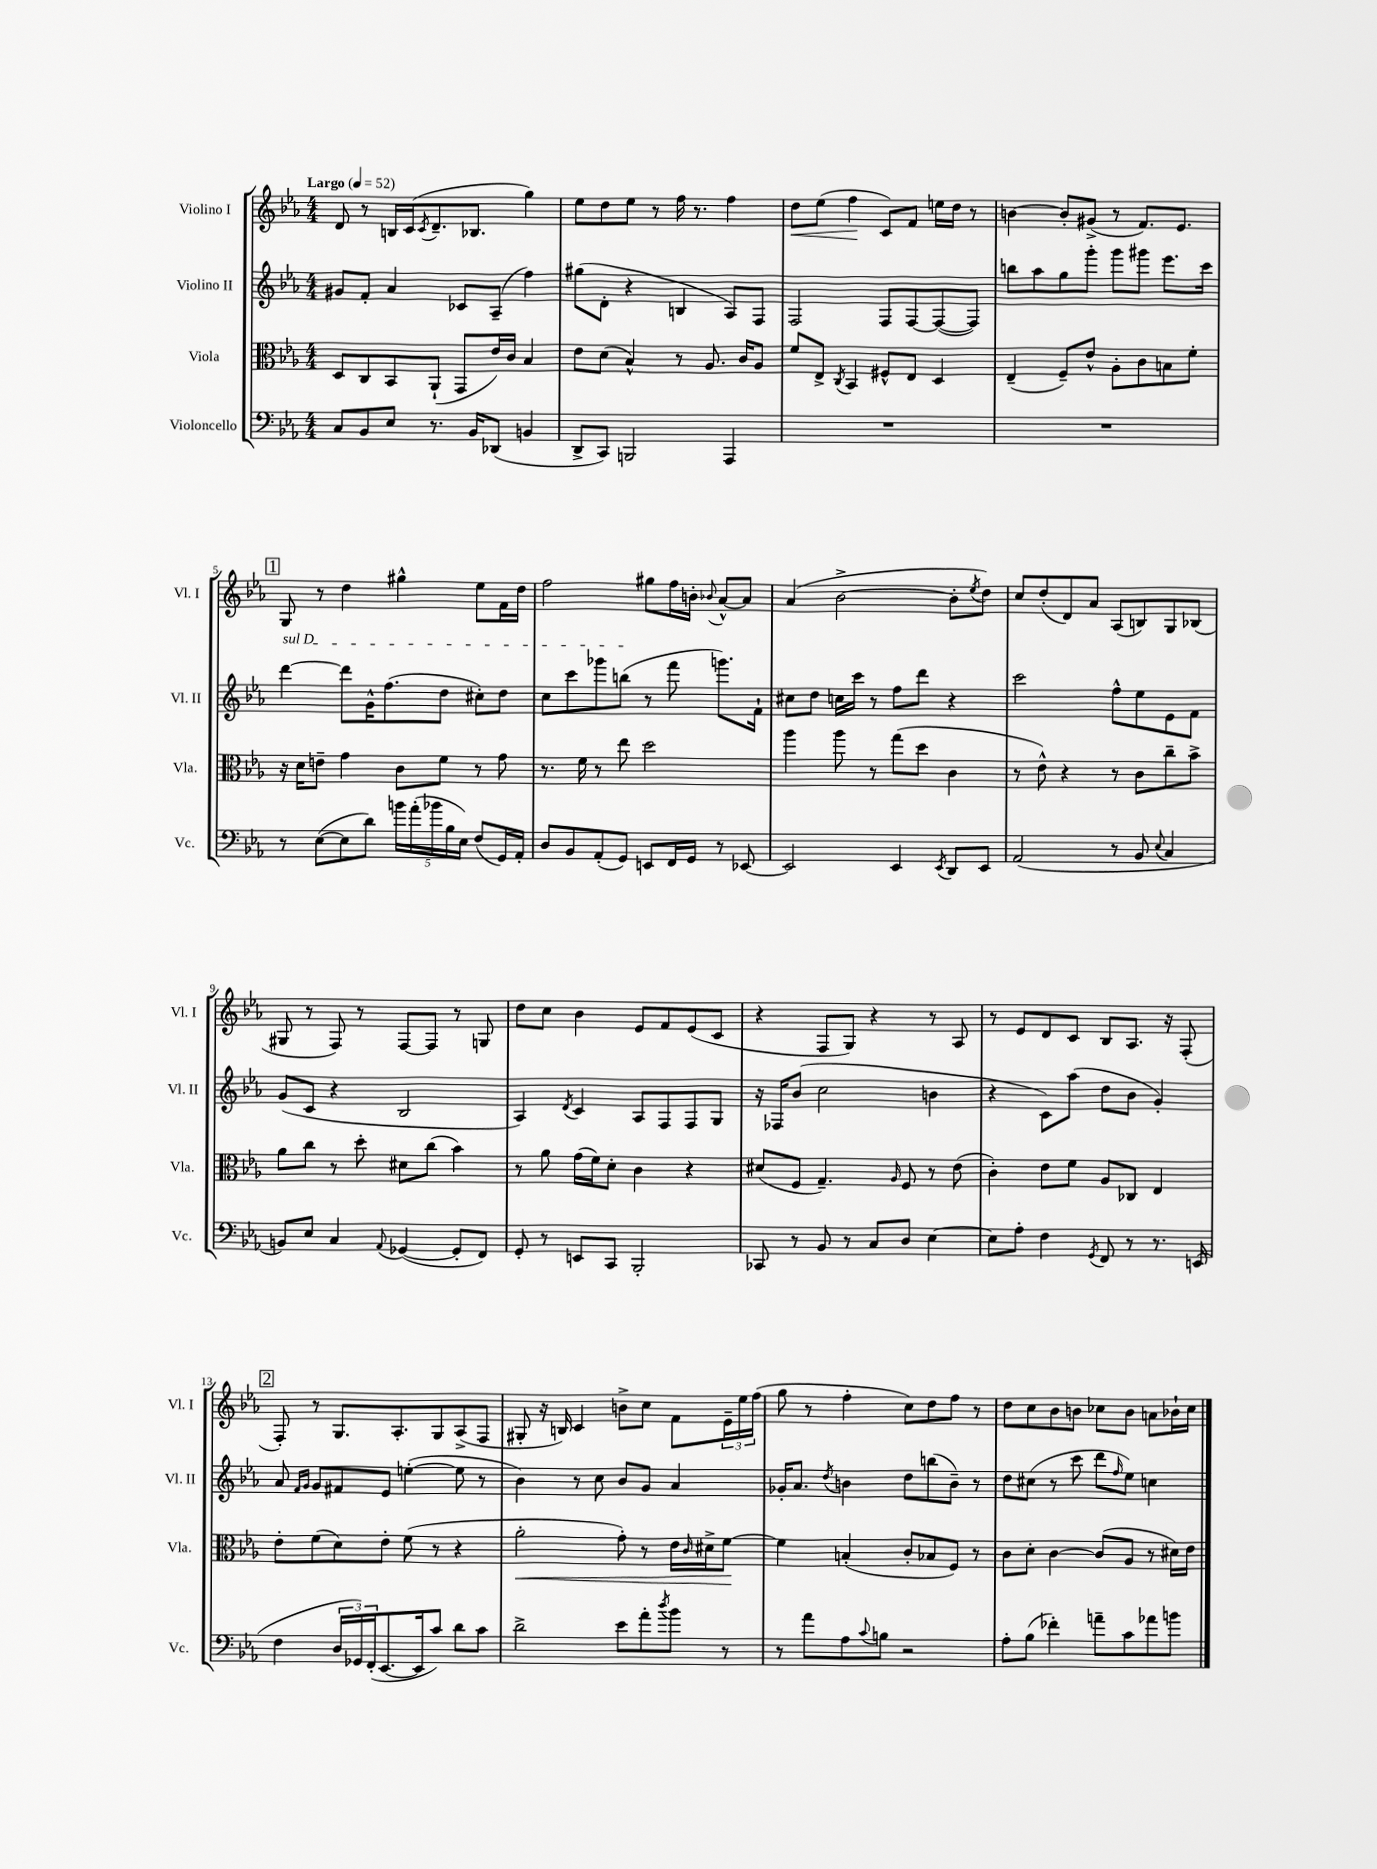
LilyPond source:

<<
\new StaffGroup <<
\new Staff = "s0" \with { instrumentName = "Violino I" shortInstrumentName = "Vl. I" } {
    \clef treble \key ees \major \numericTimeSignature \time 4/4 \tempo "Largo" 4 = 52
    d'8 r8 b16 c'16( \acciaccatura { c'8 } d'8.-- bes8. g''4) |
    ees''8 d''8 ees''8 r8 f''16 r8. f''4 |
    d''8\< ees''8( f''4\! c'8) f'8 e''16 d''16 r8 |
    b'4~ b'8-. gis'8->( r8 f'8.) ees'8. |
    \mark \markup { \box "1" } g8 r8 d''4 gis''4-^ ees''8 f'16 d''16 |
    f''2 gis''8 f''16 b'16-. \appoggiatura { bes'8 } aes'8~-^ aes'8 |
    aes'4( bes'2~-> bes'8-. \acciaccatura { ees''8 } d''8) |
    c''8 d''8-.( d'8) aes'8 aes8( b8) g8 bes8( |
    gis8 r8 f8) r8 f8~ f8 r8 g8 |
    d''8 c''8 bes'4 ees'8 f'8 ees'8( c'8 |
    r4 f8 g8) r4 r8 aes8 |
    r8 ees'8 d'8 c'8 bes8 aes8. r16 f8-.( |
    \mark \markup { \box "2" } f8-.) r8 g8. aes8.-. g8 aes8->( f8 |
    gis8-. r16 b16) c'4 b'8-> c''8 f'8 \tuplet 3/2 { ees'16-- ees''16 f''16( } |
    g''8 r8 f''4-. c''8) d''8 f''8 r8 |
    d''8 c''8 bes'8 b'8 ces''8 b'8 a'8 bes'16-! ces''16 \bar "|." |
}
\new Staff = "s1" \with { instrumentName = "Violino II" shortInstrumentName = "Vl. II" } {
    \clef treble \key ees \major \numericTimeSignature \time 4/4
    gis'8 f'8-. aes'4 ces'8 aes8--( f''4) |
    gis''8( d'8-. r4 b4 aes8) f8 |
    f2 f8 f8~ f8~( f8) |
    b''8 aes''8 g''8 g'''8-. g'''8 gis'''8 ees'''8. c'''16 |
    \mark \markup { \box "1" } \once \override TextSpanner.bound-details.left.text = \markup { \italic "sul D" } d'''4~\startTextSpan d'''8 g'16-^ f''8.( d''8 cis''8-.) d''8 |
    c''8 c'''8 ges'''8 b''8\stopTextSpan( r8 f'''8 g'''8.) f'16-! |
    cis''8 d''8 c''16 c'''16 r8 f''8 d'''8 r4 |
    c'''2 f''8-^ ees''8 ees'8 f'8 |
    g'8( c'8 r4 bes2 |
    aes4) \acciaccatura { d'8 } c'4 aes8 f8 f8 g8 |
    r16 fes16 bes'8( c''2 b'4 |
    r4 c'8) aes''8( d''8 bes'8 g'4-.) |
    \mark \markup { \box "2" } aes'8 \grace { f'16 g'16 } g'8 fis'8 ees'8 e''4~-.( e''8 r8 |
    bes'4) r8 c''8 bes'8 g'8 aes'4 |
    ges'16-. aes'8. \acciaccatura { d''8 } b'4 d''8 b''8( b'8--) r8 |
    d''8 cis''8( r8 c'''8 d'''8 \grace { f''16 } ees''8) c''4 \bar "|." |
}
\new Staff = "s2" \with { instrumentName = "Viola" shortInstrumentName = "Vla." } {
    \clef alto \key ees \major \numericTimeSignature \time 4/4
    d8 c8 bes,8 aes,8-!( g,8 ees'16) c'16 bes4 |
    ees'8 d'8( bes4-^) r8 aes8. c'16 aes8 |
    f'8 ees8-> \acciaccatura { c8 } bes,4 fis8-^ ees8 d4 |
    ees4--( f8--) ees'8-^ aes8-. c'8 b8 f'8-. |
    \mark \markup { \box "1" } r16 d'16 e'8-- g'4 c'8 f'8 r8 g'8 |
    r8. f'16 r8 ees''8 d''2 |
    aes''4 aes''8 r8 g''8( d''8 c'4 |
    r8 ees'8-^) r4 r8 c'8 c''8-- bes'8-> |
    aes'8 c''8 r8 d''8-. dis'8 c''8( bes'4) |
    r8 aes'8 g'16( f'16) d'8-. c'4 r4 |
    dis'8( f8 g4.--) \grace { aes16 } f8 r8 ees'8( |
    c'4-.) ees'8 f'8 aes8 ces8 ees4 |
    \mark \markup { \box "2" } ees'8-. f'8( d'8) ees'8-. f'8( r8 r4 |
    aes'2-.\< g'8-.) r8 ees'16 \grace { c'16 } dis'16-> f'8~\! |
    f'4 b4-.( c'8-. bes8 f8) r8 |
    c'8 d'8-. c'4~ c'8( aes8 r8 dis'16) ees'16 \bar "|." |
}
\new Staff = "s3" \with { instrumentName = "Violoncello" shortInstrumentName = "Vc." } {
    \clef bass \key ees \major \numericTimeSignature \time 4/4
    c8 bes,8 ees8 r8. bes,16 des,8( b,4 |
    d,8-> c,8) b,,2 aes,,4 |
    R1 |
    R1 |
    \mark \markup { \box "1" } r8 ees8~( ees8 d'8) \tuplet 5/4 { b'16 aes'16-.( bes'16 bes16 ees16) } f8( g,16) aes,16-. |
    d8 bes,8 aes,8-.( g,8) e,8 f,16 g,16 r8 ees,8~ |
    ees,2 ees,4 \acciaccatura { ees,8 } d,8 ees,8 |
    aes,2( r8 bes,8 \appoggiatura { ees8 } c4 |
    b,8) ees8 c4 \appoggiatura { aes,8 } ges,4~( ges,8-. f,8) |
    g,8-. r8 e,8 c,8 bes,,2-. |
    ces,8 r8 bes,8 r8 c8 d8 ees4~ |
    ees8 aes8-. f4 \acciaccatura { g,8 } f,8 r8 r8. e,16( |
    \mark \markup { \box "2" } f4 \tuplet 3/2 { d16 ges,16) f,16-.( } ees,8.~ ees,16 c'8) d'8 c'8 |
    d'2-> ees'8 aes'8-. \acciaccatura { d''8 } bes'8 r8 |
    r8 aes'8 aes8 \appoggiatura { c'8 } b8 r2 |
    aes8-. bes8( fes'4-.) a'8-- c'8 aes'8 b'8 \bar "|." |
}
>>
>>
